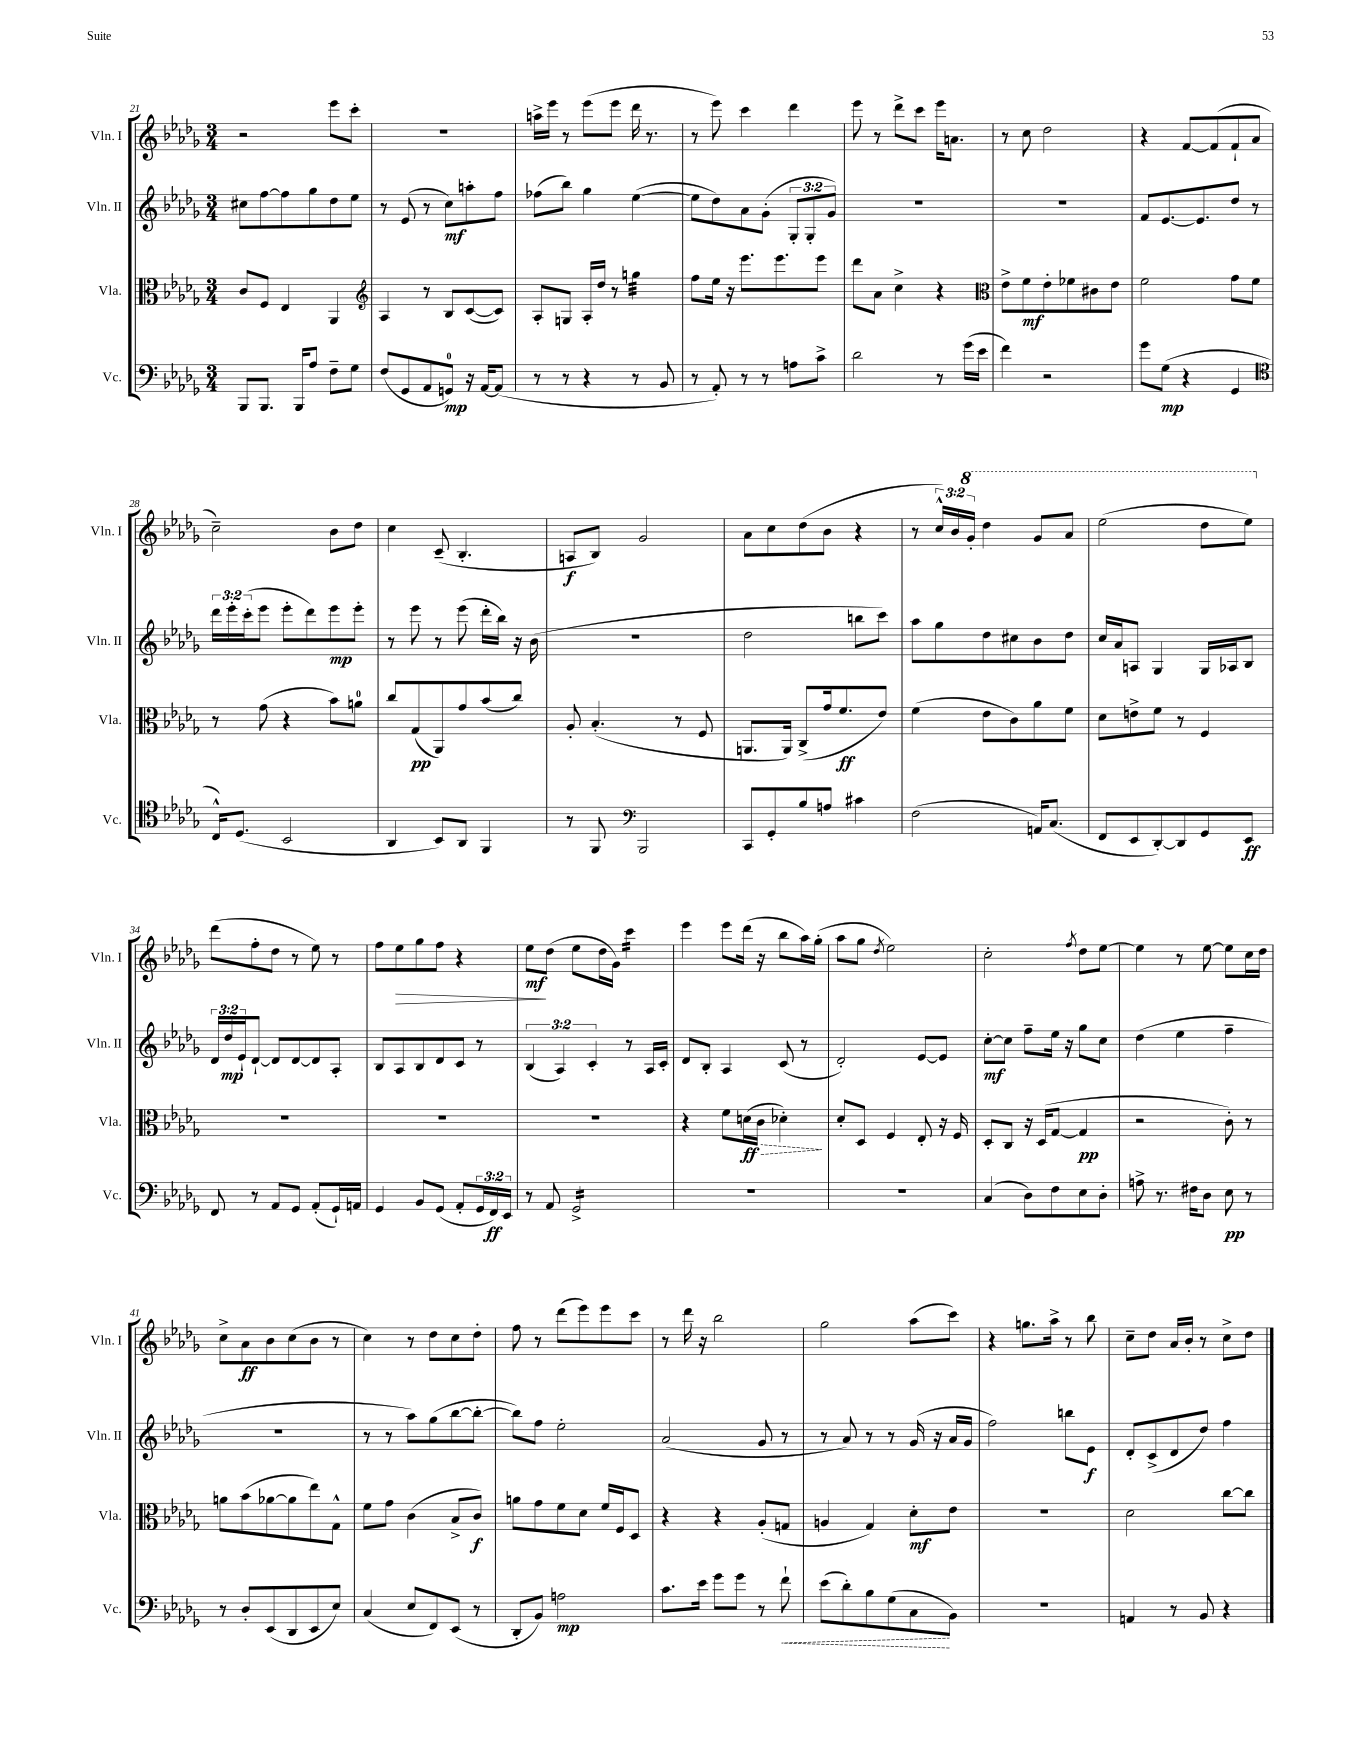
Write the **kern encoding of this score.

**kern	**kern	**kern	**kern
*staff4	*staff3	*staff2	*staff1
*clefF4	*clefC3	*clefG2	*clefG2
*k[b-e-a-d-g-]	*k[b-e-a-d-g-]	*k[b-e-a-d-g-]	*k[b-e-a-d-g-]
*M3/4	*M3/4	*M3/4	*M3/4
8BBB-	8c	8cc#	2r
8.BBB-	8F	[8ff	.
.	4E-	8ff]	.
16BBB-	.	.	.
8A-	.	8gg-	.
8F~	4AA-	8dd-	8eee-
8G-	.	8ee-	8ccc'
=	=	=	=
*	*clefG2	*	*
(8F	4A-	8r	2.r
8GG-	.	(8e-	.
8AA-	8r	8r	.
8GG)	8B-	8cc)	.
16r	([8c	8aa'	.
[16AA-	.	.	.
(8AA-]	8c])	8ff	.
=	=	=	=
8r	8A-'	(8ff-	16aa^
.	.	.	16eee-
8r	8G	8bb-)	8r
4r	16A-'	4gg-	(8eee-
.	16dd-	.	.
.	8r	.	8eee-
8r	4gg	([4ee-	16ddd-
.	.	.	8.r
8BB-	.	.	.
=	=	=	=
8r	8ff	8ee-]	8r
8AA-')	16ee-	8dd-)	8eee-)
.	16r	.	.
8r	8.eee-	8a-	4ccc
8r	.	(8g-'	.
.	8.eee-	.	.
8A	.	12G-'	4ddd-
.	.	12G-'	.
8c^	8eee-	.	.
.	.	12g-)	.
=	=	=	=
2d-	8ddd-	2.r	8eee-
.	8a-	.	8r
.	4cc^	.	8ddd-^
.	.	.	8ccc
8r	4r	.	16eee-
.	.	.	8.a
(16g-	.	.	.
16e-	.	.	.
=	=	=	=
*	*clefC3	*	*
4f)	8e-^	2.r	8r
.	8f	.	8cc
2r	8e-'	.	2dd-
.	8f-	.	.
.	8c#	.	.
.	8e-	.	.
=	=	=	=
8g-	2f	8f	4r
(8G-	.	[8.e-	.
4r	.	.	[8f
.	.	8.e-]	.
.	.	.	(8f]
4GG-	8g-	8dd-	8f`
.	8f	8r	8a-
=	=	=	=
*clefC4	*	*	*
16C^^)	8r	24ddd-	2cc~)
.	.	24eee-'	.
(8.D-	.	.	.
.	.	(24ccc'	.
.	(8g-	8eee-	.
2BB-	4r	8eee-'	.
.	.	8ddd-)	.
.	8b-)	8eee-	8b-
.	8a	8eee-'	8dd-
=	=	=	=
4AA-	8cc	8r	4cc
.	(8G-	8eee-	.
8BB-)	8AA-)	8r	(8c~
8AA-	8g-	(8eee-	4.B-'
4FF	(8b-	16ddd-'	.
.	.	16bb-)	.
.	8cc)	16r	.
.	.	(16b-	.
=	=	=	=
8r	8A-'	2.r	8A
8FF	(4.B-'	.	8B-)
*clefF4	*	*	*
2BBB-	.	.	2g-
.	8r	.	.
.	8F	.	.
=	=	=	=
8CC	8.AA	2dd-	8a-
8GG-'	.	.	8cc
.	16AA)	.	.
8B-	(8C^	.	(8dd-
8A	16g-	.	8b-
.	8.f	.	.
4c#	.	8bb	4r
.	8e-)	8ccc)	.
=	=	=	=
(2F	(4f	8aa-	8r
.	.	8gg-	24cc^^)
.	.	.	24b-
.	.	.	24gg-'
.	8e-	8dd-	4ddd-
.	8c)	8cc#	.
16AA)	8a-	8b-	8gg-
(8.C	.	.	.
.	8f	8dd-	8aa-
=	=	=	=
8FF	8d-	16cc	(2eee-
.	.	16a-	.
8EE-	8e^	8A	.
[8DD-')	8f	4G-	.
8DD-]	8r	.	.
8GG-	4F	16G-	8ddd-
.	.	16A-	.
8EE-	.	8B-	8eee-)
=	=	=	=
8FF	2.r	24d-	(8ddd-
.	.	24dd-	.
.	.	24e-`	.
8r	.	[8d-`	8ff'
8AA-	.	8d-]	8dd-
8GG-	.	[8d-	8r
(8AA-'	.	8d-]	8ee-)
16GG-`)	.	8A-'	8r
16AA	.	.	.
=	=	=	=
4GG-	2.r	8B-	8ff
.	.	8A-	8ee-
8BB-	.	8B-	8gg-
(8GG-	.	8d-	8ff
8AA-'	.	8c	4r
24GG-	.	8r	.
24FF)	.	.	.
24EE-	.	.	.
=	=	=	=
8r	2.r	(6B-	8ee-
8AA-	.	.	(8dd-
.	.	6A-)	.
2GG-^	.	.	8ee-
.	.	6c'	.
.	.	.	16dd-
.	.	.	16g-)
.	.	8r	4ccc
.	.	16A-	.
.	.	16c'	.
=	=	=	=
2.r	4r	8d-	4eee-
.	.	8B-'	.
.	8f	4A-	8eee-
.	(16d	.	(16ddd-
.	16c	.	16r
.	4d-')	(8c	8bb-
.	.	8r	16aa-)
.	.	.	(16gg-'
=	=	=	=
2.r	8d-'	2d-')	8aa-
.	8D-	.	8gg-
.	.	.	8qdd-
.	4F	.	2ee-)
.	8E-'	[8e-	.
.	16r	8e-]	.
.	16F	.	.
=	=	=	=
(4C	8D-'	[8cc'	2cc'
.	8C	8cc]	.
8D-)	16r	8ff~	.
.	(16D-	.	.
8F	[8G-	16ee-	.
.	.	16r	.
.	.	.	8qff
8E-	4G-]	8gg-	8dd-
8D-'	.	8cc	[8ee-
=	=	=	=
8A^	2r	(4dd-	4ee-]
8.r	.	.	.
.	.	4ee-	8r
16F#	.	.	.
8D-	.	.	[8ee-
8E-	8c')	4ff~	8ee-]
8r	8r	.	16cc
.	.	.	16dd-
=	=	=	=
8r	8a	2.r	8cc^
8D-'	(8b-	.	8a-
(8EE-	[8a-	.	8b-
8DD-	8a-]	.	(8cc
8EE-	8ee-)	.	8b-
8E-)	8G-^^	.	8r
=	=	=	=
(4C	8f	8r	4cc)
.	8g-	8r	.
8E-	(4c	8aa-)	8r
8FF)	.	(8gg-	8dd-
(8EE-	8B-^	[8bb-	8cc
8r	8c)	8bb-'_	8dd-'
=	=	=	=
8DD-'	8a	8bb-])	8ff
8BB-)	8g-	8ff	8r
2A	8f	2ee-'	(8ddd-
.	8d-	.	8eee-)
.	16f	.	8eee-
.	16F	.	.
.	8D-	.	8ccc
=	=	=	=
8.c	4r	(2a-	8r
.	.	.	16ddd-
16e-	.	.	16r
8g-	4r	.	2bb-
8g-	.	.	.
8r	(8A-'	8g-	.
8f`	8G	8r	.
=	=	=	=
(8e-	4A	8r	2gg-
8d-')	.	8a-)	.
8B-	4G-)	8r	.
(8G-	.	8r	.
8C	8d-'	(16g-	(8aa-
.	.	16r	.
8BB-)	8e-	16a-	8ccc)
.	.	16g-	.
=	=	=	=
2.r	2.r	2ff)	4r
.	.	.	8.gg
.	.	.	16aa-^
.	.	8bb	8r
.	.	8e-	8bb-
=	=	=	=
4AA	2d-	8d-'	8cc~
.	.	(8c^	8dd-
8r	.	8d-	16a-
.	.	.	16b-'
8BB-	.	8dd-)	8r
4r	[8cc	4ff	8cc^
.	8cc]	.	8dd-
==	==	==	==
*-	*-	*-	*-
